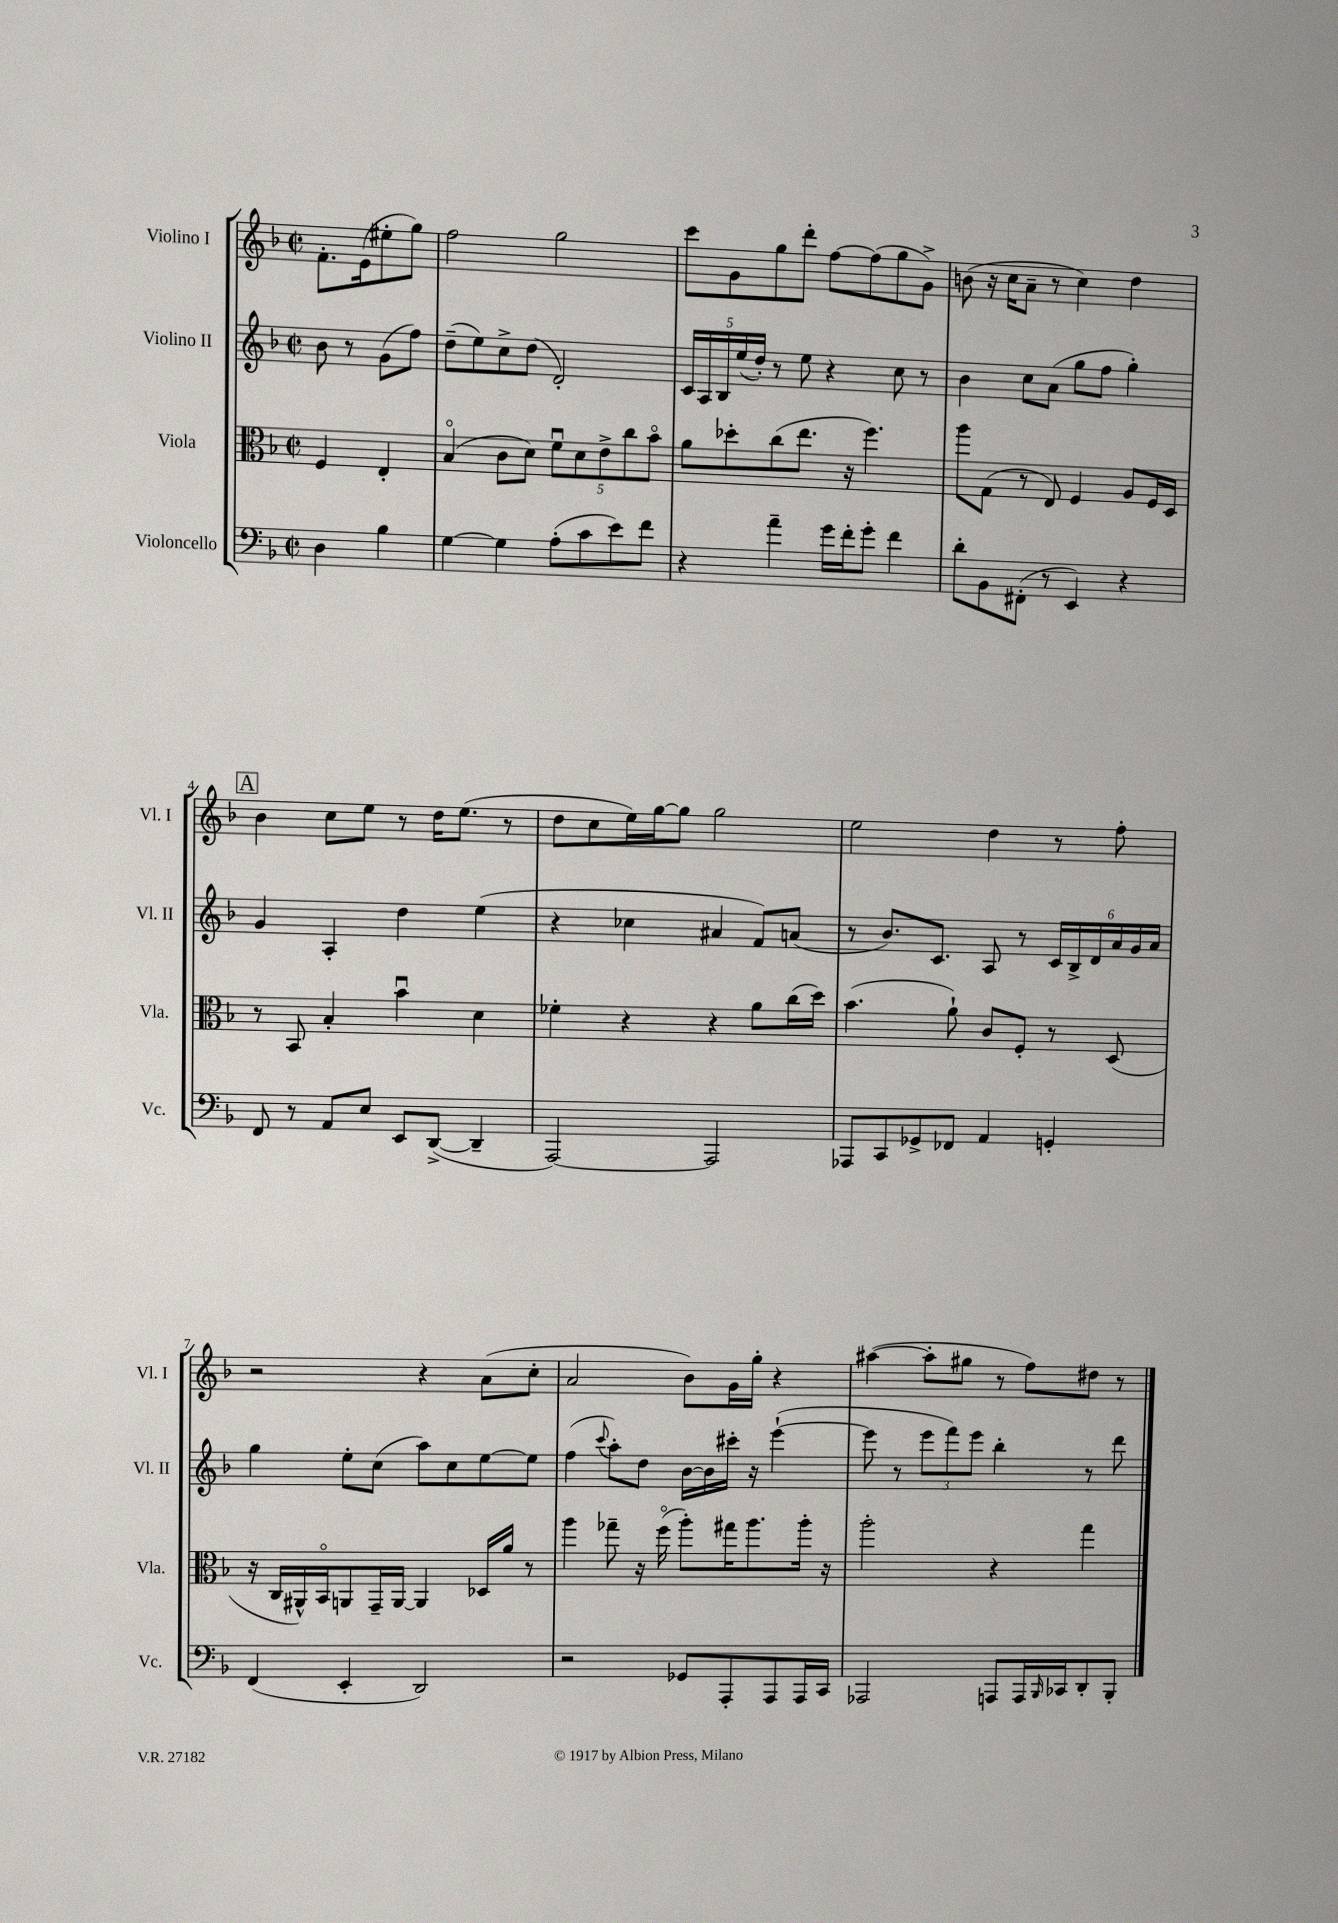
<<
\new StaffGroup <<
\new Staff = "s0" \with { instrumentName = "Violino I" shortInstrumentName = "Vl. I" } {
    \clef treble \key f \major \defaultTimeSignature \time 2/2 \partial 2
    f'8.-. e'16( eis''8-. g''8) |
    f''2 g''2 |
    c'''8 g'8 g''8 d'''8-. f''8~ f''8( g''8 g'8->) |
    b'8( r16 c''16 a'8-- r8 c''4) d''4 |
    \mark \markup { \box "A" } bes'4 c''8 e''8 r8 d''16 e''8.( r8 |
    d''8 c''8 e''16) g''16~ g''8 g''2 |
    e''2 d''4 r8 f''8-. |
    r2 r4 a'8( c''8-. |
    a'2 bes'8) g'16 g''16-. r4 |
    ais''4~( ais''8-. gis''8 r8 f''8) dis''8 r8 \bar "|." |
}
\new Staff = "s1" \with { instrumentName = "Violino II" shortInstrumentName = "Vl. II" } {
    \clef treble \key f \major \defaultTimeSignature \time 2/2 \partial 2
    bes'8 r8 g'8( f''8) |
    d''8--( e''8) c''8-> d''8( d'2-.) |
    \tuplet 5/4 { c'16 a16 bes16 e''16( d''16-.) } r8 e''8 r4 c''8 r8 |
    bes'4 c''8 a'8( g''8 f''8 g''4-.) |
    \mark \markup { \box "A" } g'4 a4-. d''4 e''4( |
    r4 ces''4 ais'4 f'8) a'8( |
    r8 bes'8.) c'8. a8 r8 \tuplet 6/4 { c'16 bes16-> d'16 a'16 g'16 a'16 } |
    g''4 e''8-. c''8( a''8) c''8 e''8~ e''8 |
    f''4( \appoggiatura { c'''8 } a''8-.) d''8 bes'16~ bes'16 cis'''16-. r16 e'''4~-!( |
    e'''8 r8 \tuplet 3/2 { e'''8 f'''8) e'''8 } bes''4-. r8 d'''8 \bar "|." |
}
\new Staff = "s2" \with { instrumentName = "Viola" shortInstrumentName = "Vla." } {
    \clef alto \key f \major \defaultTimeSignature \time 2/2 \partial 2
    f4 e4-. |
    bes4\flageolet( c'8 d'8) \tuplet 5/4 { f'8\downbow d'8 e'8-> c''8 bes'8\flageolet } |
    a'8 des''8-. c''8( e''8. r16 f''4.) |
    a''8 g8( r8 e8) f4 a8 f16 d16 |
    \mark \markup { \box "A" } r8 bes,8 bes4-. bes'4\downbow d'4 |
    fes'4-. r4 r4 a'8 c''16( d''16) |
    bes'4.( a'8-!) c'8 f8-. r8 d8( |
    r16 c16 ais,16-^) bes,16\flageolet a,8 g,16-- a,16~ a,4 des16 a'16 r8 |
    a''4 ges''8-- r16 f''16\flageolet( a''8-.) gis''16 a''8. a''16-. r16 |
    a''2-. r4 g''4 \bar "|." |
}
\new Staff = "s3" \with { instrumentName = "Violoncello" shortInstrumentName = "Vc." } {
    \clef bass \key f \major \defaultTimeSignature \time 2/2 \partial 2
    d4 bes4 |
    g4~ g4 a8-.( c'8 e'8) f'8 |
    r4 a'4-- g'16 f'16-. g'8-. f'4 |
    d'8-. bes,8 fis,8-.( r8 e,4) r4 |
    \mark \markup { \box "A" } f,8 r8 a,8 e8 e,8 d,8~->( d,4-- |
    a,,2~) a,,2 |
    aes,,8 c,8 ges,8-> fes,8 a,4 g,4-. |
    f,4( e,4-. d,2) |
    r2 ges,8 a,,8-. a,,8 a,,16 c,16 |
    aes,,2 a,,8 a,,16 \grace { bes,,16 } ces,16 d,8-. bes,,8-. \bar "|." |
}
>>
>>
